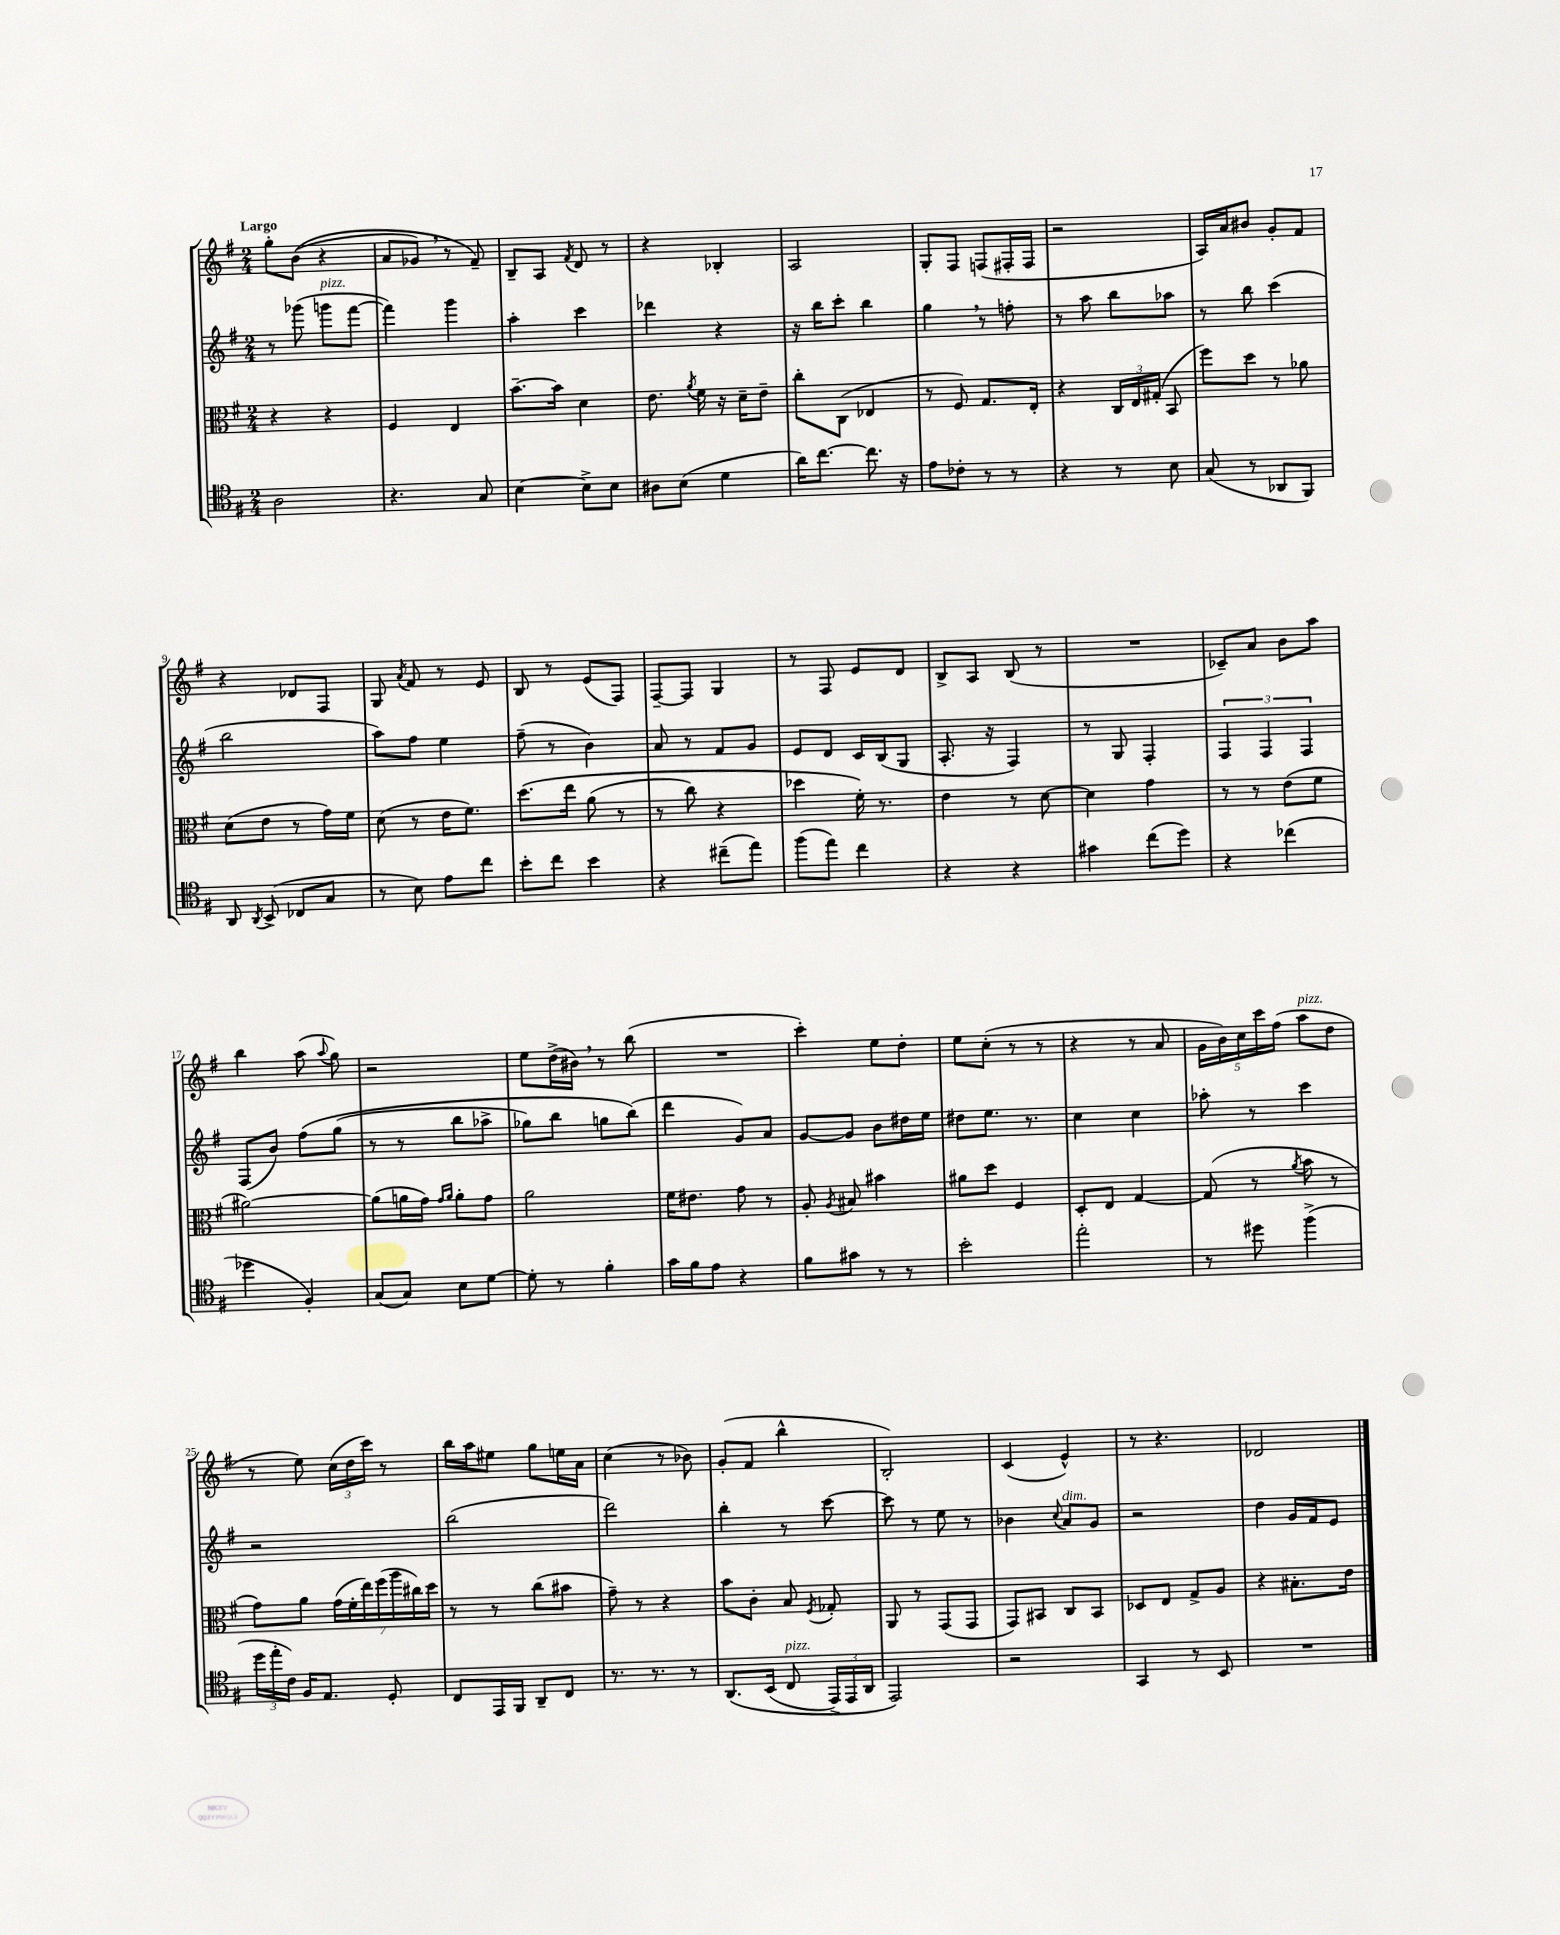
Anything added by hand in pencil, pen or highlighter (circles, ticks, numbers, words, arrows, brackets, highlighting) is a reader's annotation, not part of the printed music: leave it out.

**kern	**kern	**kern	**kern
*part4	*part3	*part2	*part1
*staff4	*staff3	*staff2	*staff1
*clefC4	*clefC3	*clefG2	*clefG2
*k[f#]	*k[f#]	*k[f#]	*k[f#]
*M2/4	*M2/4	*M2/4	*M2/4
=1	=1	=1	=1
!	!	!	!LO:TX:a:B:t=Largo
2A\	4r	8r	8gg'\L
.	.	(8ggg-X\	((8b\J
!	!	!LO:TX:a:i:t=pizz.	!
.	4r	8gggn\L	4r
.	.	[8fff#\J	.
=2	=2	=2	=2
4.r	4F#/	4fff#\])	8a/L
.	.	.	8g-X,/J)
.	4E/	4ggg\	8r
8G/	.	.	8f#~/)
=3	=3	=3	=3
[4B\	[8.b~\L	4aa'\	8B~/L
.	.	.	8A/J
.	16b\Jk]	.	.
.	.	.	8qf#/
8B^\L]	4d\	4ccc\	8d/
8B\J	.	.	8r
=4	=4	=4	=4
8A#X\L	8.e\	4ddd-X\	4r
(8B\J	.	.	.
.	8qa/	.	.
.	16f#\	.	.
4d\	16r	4r	4B-X'/
.	16d~\KL	.	.
.	8e~\J	.	.
=5	=5	=5	=5
16a\KL)	8cc'\L	16r	2A/
[8.cc\J	.	16bb\KL	.
.	(8C\J	8ccc'\J	.
8.cc\]	4E-X/	4bb\	.
16r	.	.	.
=6	=6	=6	=6
8e\L	8r	4gg,\	8G'/L
8c-X'\J	8F#/)	.	8F#/J
8r	8.G/L	8r	(8Fn/L
8r	.	8ffn'\	16F#X'/L
.	16E'/Jk	.	16F#/JJ
=7	=7	=7	=7
4r	4r	8r	2r
.	.	8aa\	.
8r	24C/LL	8bb\L	.
.	24E/	.	.
.	(24G#X'/JJ	.	.
8B\	8BB/	8aa-X\J	.
=8	=8	=8	=8
(8G/	8ff#\L)	8r	16A/LL)
.	.	.	16a/J
8r	8dd\J	8bb\	8b#X/J
8AA-X/L	8r	(4ccc\	8g'/L
8FF#/J)	8a-X\	.	8f#/J
!!LO:LB:g=z
=9	=9	=9	=9
8AA/	(8d\L	2bb\	4r
8qAA/	.	.	.
(8BB^/	8e\J	.	.
8C-X/L	8r	.	8d-X/L
8G/J	16g\LL)	.	8F#/J
.	16f#\JJ	.	.
=10	=10	=10	=10
8r	(8d\	8aa\L)	8G/
.	.	.	8qa/
8B\)	8r	8ff#\J	8f#/
8e\L	16e\KL	4ee\	8r
.	8.f#\J)	.	.
8cc\J	.	.	8e/
=11	=11	=11	=11
8b'\L	(8.dd\L	(8ff#~\	8B/
8cc\J	.	8r	8r
.	16ee\Jk	.	.
4b\	(8a\	4b\)	(8e/L
.	8r	.	8F#/J)
=12	=12	=12	=12
4r	8r	8a/	[8F#~/L
.	8cc\)	8r	8F#/J]
(8cc#X~\L	4r	8f#/L	4G/
8ee\J)	.	8g/J	.
=13	=13	=13	=13
(8ff#\L	4dd-X\	8e/L	8r
8ee\J)	.	8d/J	8F#/
4cc\	16f#'\)	16c/LL	8e/L
.	8.r	(16B/J	.
.	.	8G/J	8d/J
=14	=14	=14	=14
4r	4e\	8.A'/	8B^/L
.	.	.	8A/J
.	.	16r	.
4r	8r	4F#/)	(8B/
.	[8d\	.	8r
=15	=15	=15	=15
4g#X\	4d\]	8r	2r
.	.	8G/	.
(8cc\L	4g\	4F#'/	.
8dd\J)	.	.	.
=16	=16	=16	=16
4r	8r	6F#/	8c-X~/L)
.	8r	.	8a/J
.	.	6F#/	.
(4cc-X\	(8e\L	.	8b\L
.	.	6F#/	.
.	8f#\J	.	8aa\J
!!LO:LB:g=z
=17	=17	=17	=17
4dd-X\	[2a#X\)	(8F#/L	4bb\
.	.	8b/J)	.
4F#'/)	.	(8ff#\L	(8aa\
.	.	.	8qqaa/
.	.	(8gg\J	8gg\)
=18	=18	=18	=18
(8G/L	(8a#\L]	8r	2r
8G/J)	16an\L	8r	.
.	16g\JJ)	.	.
.	16qqg/LL	.	.
.	16qqa/JJ	.	.
8B\L	8a'\L	8bb\L	.
[8d\J	8g\J	8aa-X^\J	.
=19	=19	=19	=19
8d'\]	2a\	8gg-X\L)	8ee\L
8r	.	8bb\J	(16dd^\L
.	.	.	16b#X,\JJ)
4f#'\	.	8ggn\L	8r
.	.	(8bb\J)	(8bb\
=20	=20	=20	=20
16g\LL	16f#\KL	4ddd\	2r
16f#\J	8.e#X\J	.	.
8e\J	.	.	.
4r	8g\	8g/L)	.
.	8r	8a/J	.
=21	=21	=21	=21
8f#\L	8A'/	[8g/L	4ccc'\)
.	8qA/	.	.
8g#X\J	8B#X/	8g/J]	.
8r	4b#X\	8b\L	8ee\L
8r	.	16dd#X\L	8dd'\J
.	.	16ee\JJ	.
=22	=22	=22	=22
2b'\	8a#X\L	8dd#X\L	8ee\L
.	8dd\J	8.ee\J	(8cc'\J
.	4F#/	.	8r
.	.	8.r	.
.	.	.	8r
=23	=23	=23	=23
2ee'\	8D'/L	4cc\	4r
.	8E/J	.	.
.	[4G/	4cc\	8r
.	.	.	8a/
=24	=24	=24	=24
8r	(8G/]	8aa-X'\	20g\LL
.	.	.	20b\)
.	.	.	20cc\
8dd#X\	8r	8r	.
.	.	.	20ccc\
.	.	.	(20ff#\JJ
.	8qa/	.	.
!	!	!	!LO:TX:a:i:t=pizz.
(4ff#^\	8b\	4ccc\	8aa\L
.	8r	.	8dd\J
!!LO:LB:g=z
=25	=25	=25	=25
24dd\LL	8g\L)	2r	8r
24ee'\	.	.	.
24c\JJ)	.	.	.
16F#/KL	8a\J	.	8ee\)
8.E/J	.	.	.
.	(28g\LL	.	(24cc\LL
.	28f#'\	.	.
.	.	.	24dd\
.	28ee\)	.	.
.	.	.	24ccc\JJ)
.	(28ff#\	.	.
8D'/	.	.	8r
.	28aa\	.	.
.	28cc#X\)	.	.
.	28dd\JJ	.	.
=26	=26	=26	=26
8C/L	8r	(2bb\	16bb\LL
.	.	.	16aa\J
16EE/L	8r	.	8ee#X\J
16FF#/JJ	.	.	.
8AA~/L	(8cc\L	.	8gg\L
8C/J	8b#X\J	.	16een\L
.	.	.	16a\JJ
=27	=27	=27	=27
8.r	8g~\)	2ddd\)	(4cc\
.	8r	.	.
8.r	.	.	.
.	4r	.	8r
8r	.	.	8b-X\)
=28	=28	=28	=28
(8.AA/L	8b\L	4bb'\	(8g'/L
.	8c'\J	.	8f#/J
(16BB/Jk	.	.	.
!LO:TX:a:i:t=pizz.	!	!	!
8C/	8B/	8r	4bb^^\
.	8qF#/	.	.
24EE^/LL)	8G-X'/	[8ccc\	.
24EE/	.	.	.
24AA/JJ	.	.	.
=29	=29	=29	=29
2EE/)	8AA/	8ccc\]	2B'/)
.	8r	8r	.
.	(8GG/L	8ee\	.
.	8GG/J	8r	.
=30	=30	=30	=30
2r	8GG/L)	4b-X\	(4c/
.	8BB#X/J	.	.
.	.	8qqcc/	.
!	!	!LO:TX:a:i:t=dim.	!
.	8C/L	8a/L	4e^^/)
.	8BB#/J	8g/J	.
=31	=31	=31	=31
4GG/	8D-X/L	2r	8r
.	8E/J	.	4.r
8r	8G^/L	.	.
8BB/	8A/J	.	.
=32	=32	=32	=32
2r	4r	4dd\	2d-X/
.	8.B#X'\L	16g/LL	.
.	.	16f#/J	.
.	.	8e/J	.
.	16e\Jk	.	.
==	==	==	==
*-	*-	*-	*-
